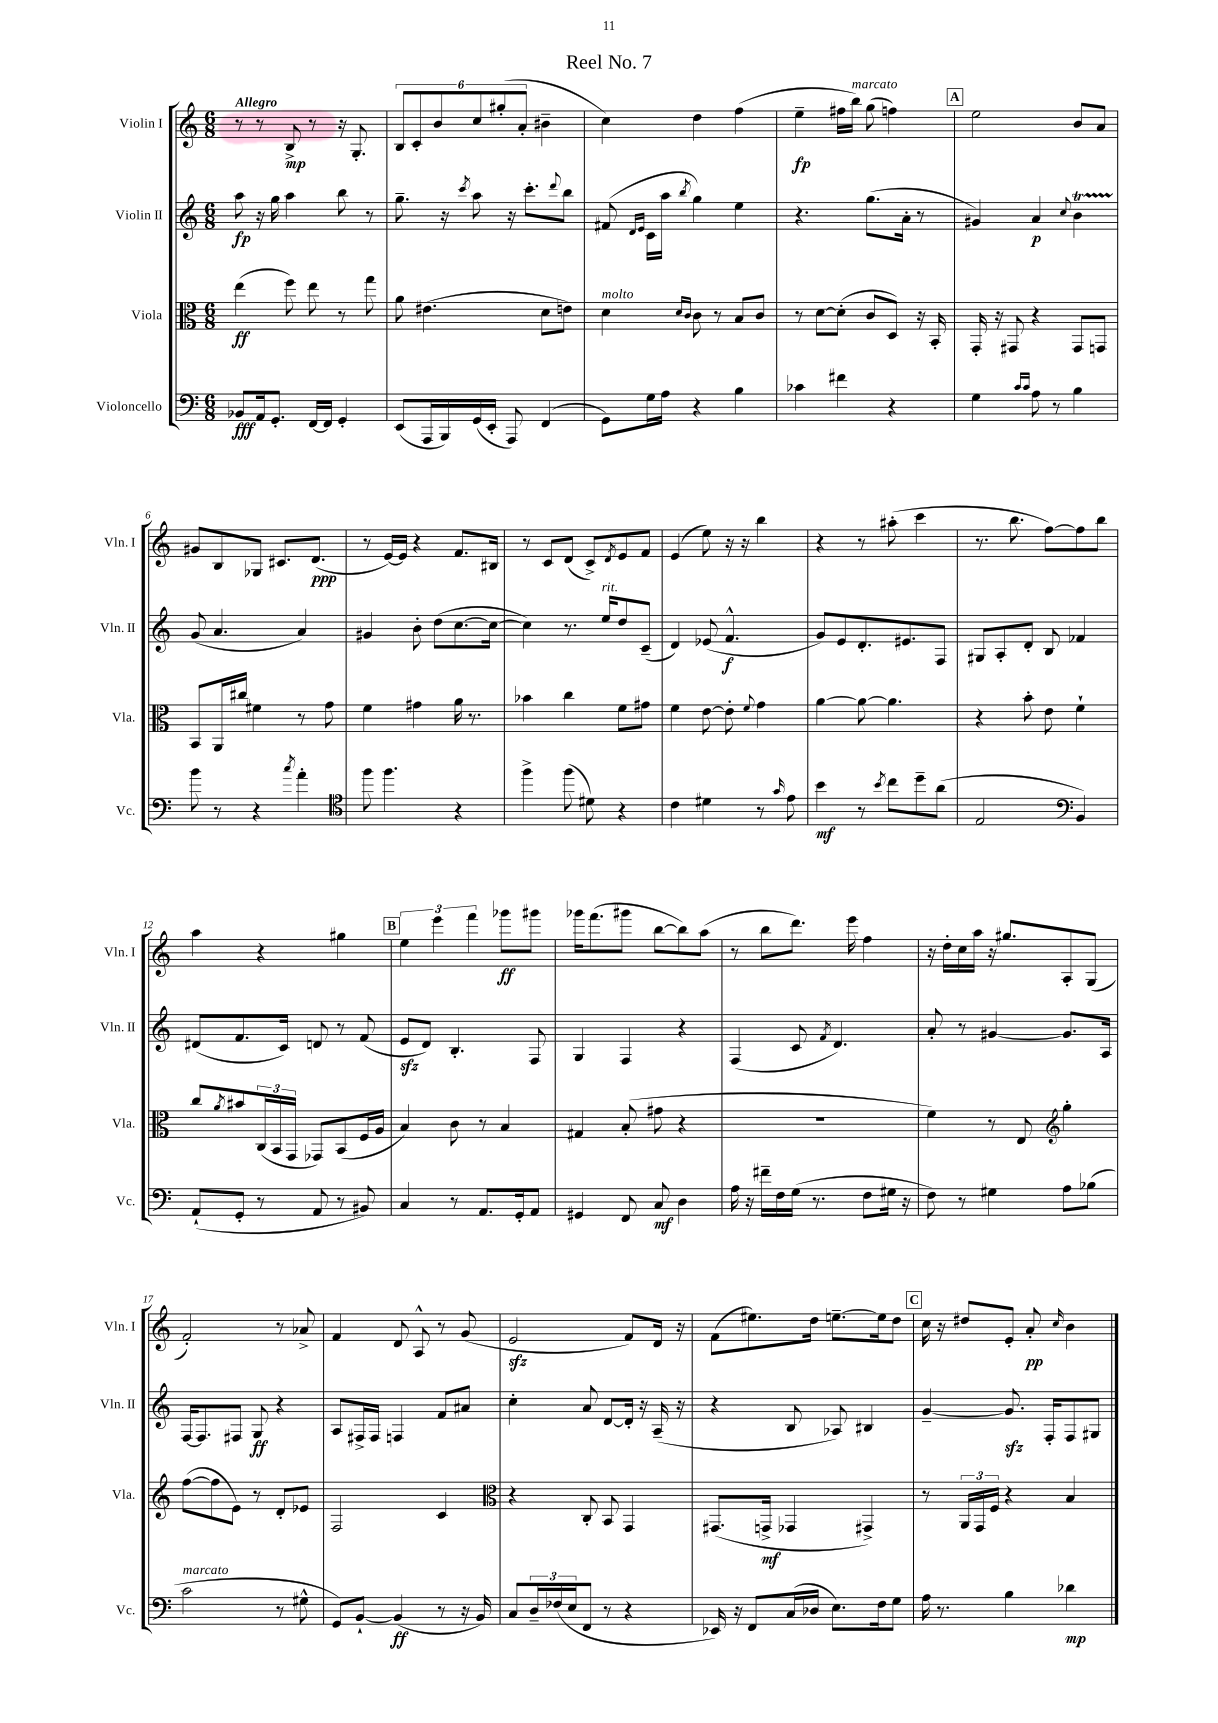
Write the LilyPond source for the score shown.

\header { title = "Reel No. 7" }
<<
\new StaffGroup <<
\new Staff = "s0" \with { instrumentName = "Violin I" shortInstrumentName = "Vln. I" } {
    \clef treble \key c \major \numericTimeSignature \time 6/8 \tempo "Allegro"
    r8 r8 b8->\mp r8 r16 g8.-. |
    \tuplet 6/4 { b8 c'8-. b'8 c''8 gis''8-.( a'8-. } bis'4-- |
    c''4) d''4 f''4( |
    e''4--\fp fis''16 b''16^\markup { \italic "marcato" }) g''8( f''4) |
    \mark \markup { \box "A" } e''2 b'8 a'8 |
    gis'8 b8 ges8 cis'8. d'8.\ppp( |
    r8 e'16~) e'16 r4 f'8. bis16 |
    r8 c'8 d'8( c'8->) \acciaccatura { d'8 } e'8 f'8 |
    e'4( e''8) r16 r16 b''4 |
    r4 r8 ais''8-.( c'''4 |
    r8. b''8. f''8~) f''8 b''8 |
    a''4 r4 gis''4 |
    \mark \markup { \box "B" } \tuplet 3/2 { e''4 e'''4 f'''4 } ges'''8\ff gis'''8 |
    ges'''16 f'''8.( gis'''8 b''8~ b''8) a''8( |
    r8 b''8 d'''8.) e'''16 f''4 |
    r16 d''16-. c''16 a''16 r16 gis''8. a8-. g8( |
    f'2-.) r8 aes'8-> |
    f'4 d'8 a8-^ r8 g'8( |
    e'2\sfz f'8) d'16 r16 |
    f'8( eis''8.) d''16 e''8.~-- e''16 d''8 |
    \mark \markup { \box "C" } c''16 r16 dis''8 e'8-. a'8-.\pp \grace { c''16 } b'4 \bar "|." |
}
\new Staff = "s1" \with { instrumentName = "Violin II" shortInstrumentName = "Vln. II" } {
    \clef treble \key c \major \numericTimeSignature \time 6/8
    a''8\fp r16 g''16 a''4 b''8 r8 |
    g''8.-- r16 \acciaccatura { c'''8 } a''8 r16 c'''8.-. \appoggiatura { d'''8 } b''8 |
    fis'8( \grace { d'16 e'16 } c'16 a''16 \acciaccatura { b''8 } g''4) e''4 |
    r4. g''8.( a'16-. r8 |
    \mark \markup { \box "A" } gis'4) a'4\p \appoggiatura { c''8 } b'4\startTrillSpan |
    g'8\stopTrillSpan( a'4. a'4) |
    gis'4 b'8-. d''8( c''8.~ c''16~ |
    c''4) r8. e''16^\markup { \italic "rit." } d''8 c'8--( |
    d'4) ees'8( f'4.-^\f |
    g'8) e'8 d'8.-. eis'8. f8 |
    gis8 a8-. d'8-. b8 fes'4 |
    dis'8( f'8. c'16) d'8 r8 f'8( |
    \mark \markup { \box "B" } e'8\sfz d'8) b4.-. f8 |
    g4 f4 r4 |
    f4( c'8 \acciaccatura { f'8 } d'4.) |
    a'8-. r8 gis'4~ gis'8. a16 |
    f16~ f8. fis8 g8\ff r4 |
    a8 fis16-> fis16 f4 f'8 ais'8 |
    c''4-. a'8 d'8~ d'16-. r16 a16--( r16 |
    r4 b8 aes8) bis4 |
    \mark \markup { \box "C" } g'4~-- g'8.\sfz f16-. f8 gis8 \bar "|." |
}
\new Staff = "s2" \with { instrumentName = "Viola" shortInstrumentName = "Vla." } {
    \clef alto \key c \major \numericTimeSignature \time 6/8
    e''4\ff( f''8) e''8 r8 g''8 |
    a'8 eis'4.( d'8 e'8) |
    d'4^\markup { \italic "molto" } \grace { d'16 c'16 } c'8 r8 b8 c'8 |
    r8 d'8~ d'8-.( c'8 d8) r16 b,16-. |
    \mark \markup { \box "A" } g,16-. r16 gis,8 r4 gis,8 g,8 |
    b,8 a,16 cis''16 fis'4 r8 g'8 |
    f'4 gis'4 a'16 r8. |
    bes'4 c''4 f'8 gis'8 |
    f'4 e'8~ e'8-. \appoggiatura { f'8 } g'4 |
    a'4~ a'8~ a'4. |
    r4 b'8-. e'8 f'4-! |
    c''8 \acciaccatura { a'8 } bis'8 \tuplet 3/2 { c16( b,16 g,16 } ges,8) b,8( f16 a16 |
    \mark \markup { \box "B" } b4) c'8 r8 b4 |
    gis4 b8-.( gis'8 r4 |
    R2. |
    f'4) r8 e8 \clef treble g''4-. |
    f''8~( f''8 e'8) r8 d'8-. ees'8 |
    f2 c'4 |
    \clef alto r4 c8-. b,8 g,4 |
    gis,8.( g,16->\mf ges,4 gis,4->) |
    \mark \markup { \box "C" } r8 \tuplet 3/2 { a,16 g,16 f16 } r4 b4 \bar "|." |
}
\new Staff = "s3" \with { instrumentName = "Violoncello" shortInstrumentName = "Vc." } {
    \clef bass \key c \major \numericTimeSignature \time 6/8
    bes,8\fff a,16 g,8.-. f,16~ f,16 g,4-. |
    e,8( a,,16 b,,16) g,16( e,16-. a,,8) f,4( |
    g,8) g16 a16 r4 b4 |
    ces'4 fis'4 r4 |
    \mark \markup { \box "A" } g4 \grace { c'16 c'16 } a8 r8 b4 |
    b'8 r8 r4 \acciaccatura { c''8 } a'4-. |
    \clef tenor f''8 f''4. r4 |
    f''4-> f''8( dis'8) r4 |
    c'4 dis'4 r8 \grace { g'16 } e'8 |
    b'4\mf r8 \acciaccatura { b'8 } c''8 d''8-- a'8( |
    e2 \clef bass b,4) |
    a,8-!( g,8-. r8 a,8 r8 bis,8) |
    \mark \markup { \box "B" } c4 r8 a,8. g,16-. a,8 |
    gis,4 f,8 c8\mf d4 |
    a16 r16 fis'16-- f16 g16( r8. f8 gis16 r16 |
    f8) r8 gis4 a8 bes8( |
    c'2^\markup { \italic "marcato" } r8 gis8-^ |
    g,8) b,8~-! b,4\ff( r8 r16 b,16) |
    c8 \tuplet 3/2 { d16-- fes16( e16 } f,8 r8 r4 |
    ees,16) r16 f,8 c16( des16 e8.) f16 g8 |
    \mark \markup { \box "C" } a16 r8. b4 des'4\mp \bar "|." |
}
>>
>>
